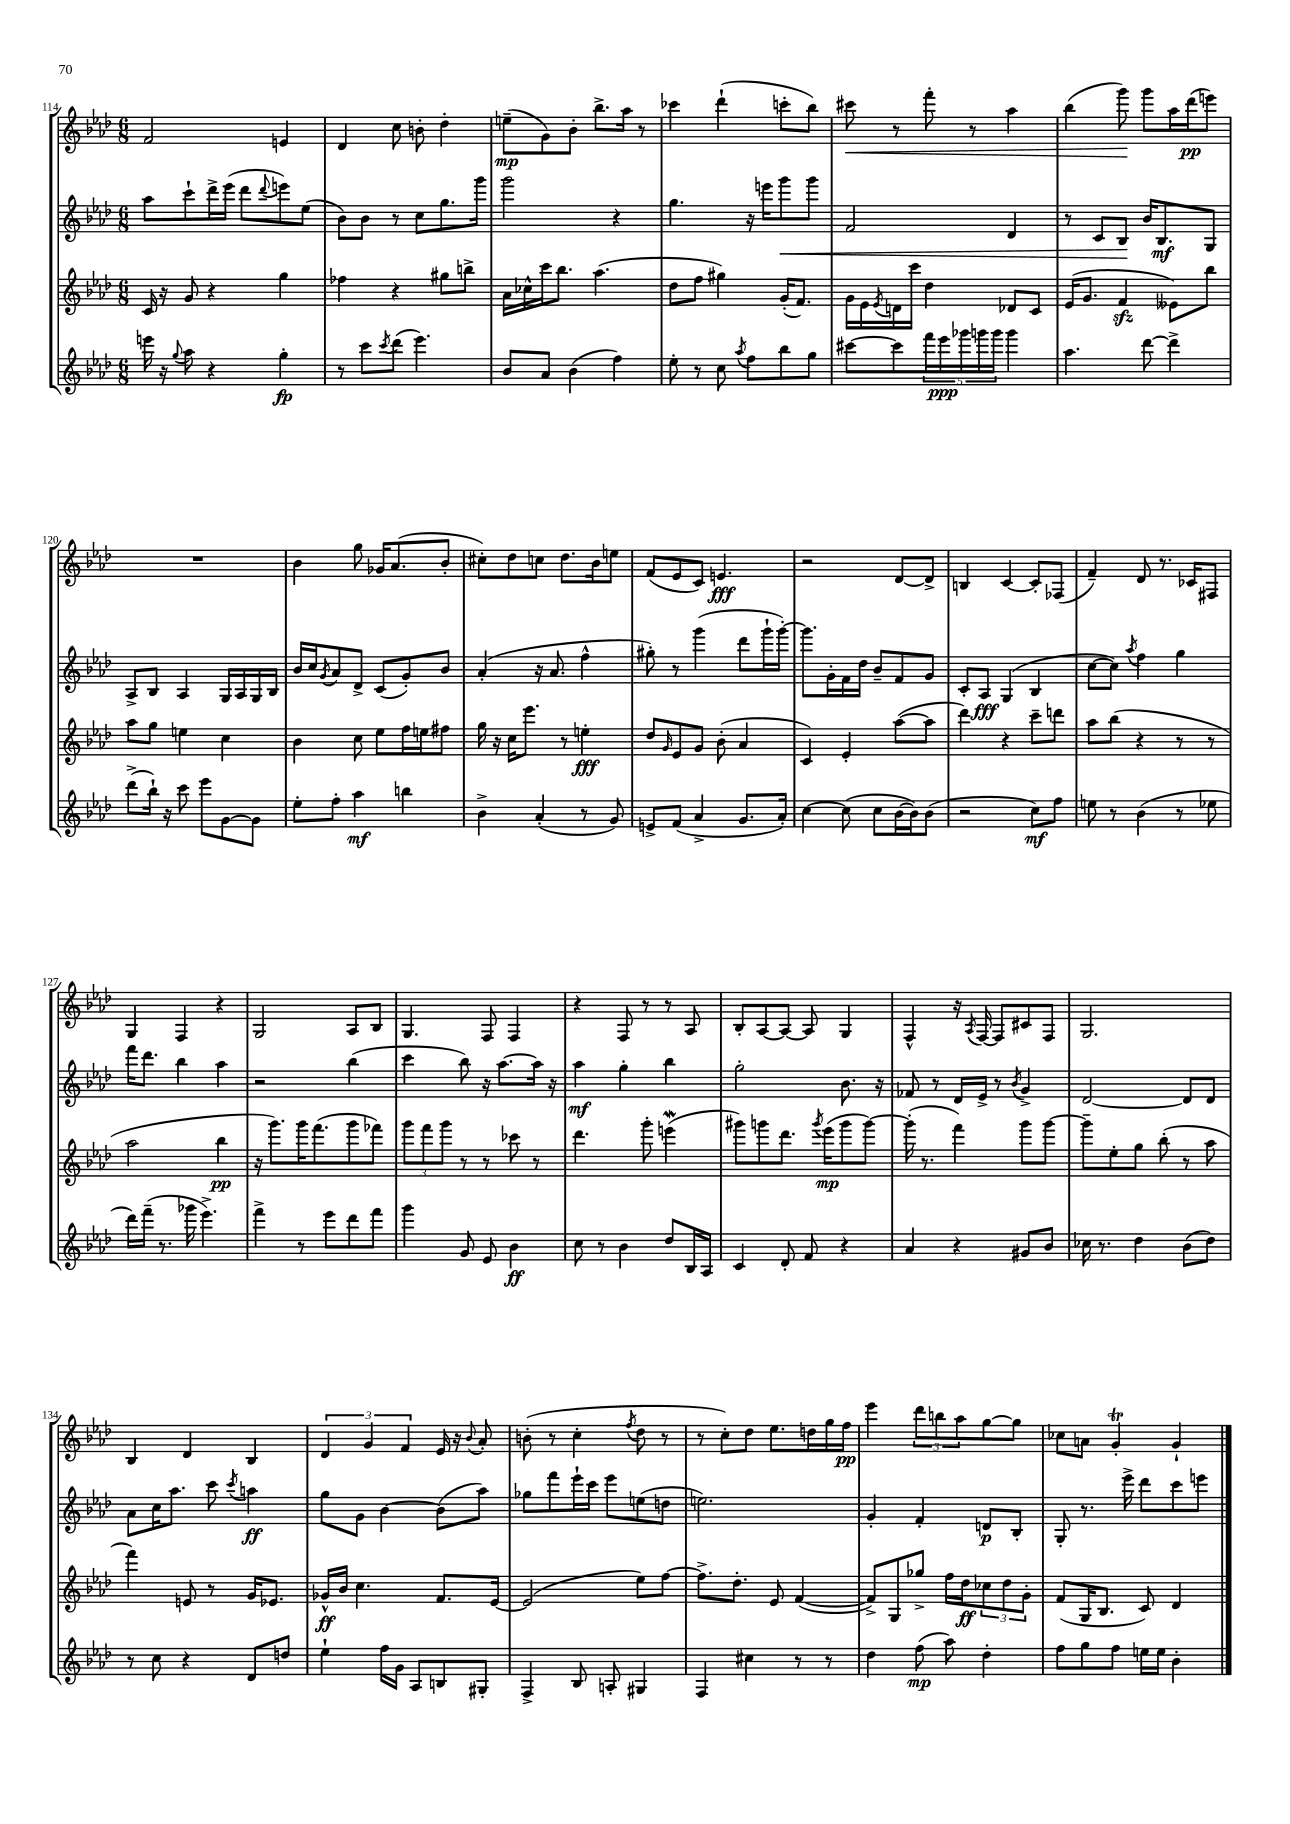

**kern	**kern	**kern	**kern
*staff4	*staff3	*staff2	*staff1
*clefG2	*clefG2	*clefG2	*clefG2
*k[b-e-a-d-]	*k[b-e-a-d-]	*k[b-e-a-d-]	*k[b-e-a-d-]
*M6/8	*M6/8	*M6/8	*M6/8
16eee	16c	8aa-	2f
16r	16r	.	.
8qqgg	.	.	.
8aa-	8g	8ccc`	.
4r	4r	16ddd-^	.
.	.	(16eee-	.
.	.	8ddd-	.
.	.	8qqddd-	.
4gg'	4gg	8eee)	4e
.	.	(8ee-	.
=	=	=	=
8r	4ff-	8b-)	4d-
8ccc	.	8b-	.
8qccc	.	.	.
(8ddd-	4r	8r	8cc
4.eee-)	.	8cc	8b'
.	8gg#	8.gg	4dd-'
.	8bb^	.	.
.	.	16ggg	.
=	=	=	=
8b-	16a-	2ggg	(8ee~
.	16cc-^^	.	.
8a-	16ccc	.	8g)
.	8.bb-	.	.
(4b-	.	.	8b-'
.	(4.aa-	.	8.bb-^
4ff)	.	4r	.
.	.	.	16aa-
.	.	.	8r
=	=	=	=
8ee-'	8dd-	4.gg	4ccc-
8r	8ff	.	.
8cc	4gg#)	.	(4ddd-`
8qaa-	.	.	.
8ff	.	16r	.
.	.	16eee	.
8bb-	(16g'	8ggg	8ccc'
.	8.f)	.	.
8gg	.	8ggg	8bb-)
=	=	=	=
[8ccc#	16g	2f	8ccc#
.	16e-	.	.
.	8qe-	.	.
8ccc#]	16d	.	8r
.	16ccc	.	.
20fff	4dd-	.	8fff'
20eee-	.	.	.
20ggg-	.	.	.
.	.	.	8r
20ggg	.	.	.
20ggg	.	.	.
4ggg	8d-	4d-	4aa-
.	8c	.	.
=	=	=	=
4.aa-	(16e-	8r	(4bb-
.	8.g	.	.
.	.	8c	.
.	4f	8B-	8ggg)
[8ddd-	.	16b-	8ggg
.	.	8.B-	.
4ddd-^]	8e--)	.	16aa-
.	.	.	(16ddd-
.	8bb-	8G	8eee)
=	=	=	=
(8ddd-^	8aa-	8A-^	2.r
16bb-`)	8gg	8B-	.
16r	.	.	.
8ccc	4ee	4A-	.
8eee-	.	.	.
[8g	4cc	16G	.
.	.	16A-	.
8g]	.	16G	.
.	.	16B-	.
=	=	=	=
8ee-'	4b-	16b-	4b-
.	.	16cc	.
.	.	8qg	.
8ff'	.	8a-	.
4aa-	8cc	8d-^	8gg
.	8ee-	(8c	16g-
.	.	.	(8.a-
4bb	16ff	8g')	.
.	16ee	.	.
.	8ff#	8b-	8b-'
=	=	=	=
4b-^	16gg	(4a-'	8cc#')
.	16r	.	.
.	16cc	.	8dd-
.	8.eee-	.	.
(4a-'	.	16r	8cc
.	.	8.a-	.
.	8r	.	8.dd-
8r	4ee'	4ff^^	.
.	.	.	16b-
8g)	.	.	8ee
=	=	=	=
8e^	8dd-	8gg#')	(8f
.	16qqg	.	.
(8f	8e-	8r	8e-
4a-^	8g	(4ggg	8c)
.	(8b-'	.	4.e
8.g	4a-	8ddd-	.
.	.	16ggg`	.
16a-')	.	[16ggg')	.
=	=	=	=
[4cc	4c)	8.ggg]	2r
.	.	16g'	.
(8cc]	4e-'	16f	.
.	.	16dd-	.
8cc	.	8b-~	.
[16b-	([8aa-	8f	[8d-
16b-])	.	.	.
(8b-	8aa-]	8g	8d-^]
=	=	=	=
2r	4ddd-)	8c'	4B
.	.	8A-	.
.	4r	(4G	[4c
8cc)	8ccc~	4B-	8c']
8ff	8ddd	.	(8F-
=	=	=	=
8ee	8aa-	[8cc	4f~)
8r	(8bb-	8cc])	.
.	.	8qaa-	.
(4b-	4r	4ff	8d-
.	.	.	8.r
8r	8r	4gg	.
.	.	.	16c-
8ee-	8r	.	8F#
=	=	=	=
16ddd-)	2aa-	16fff	4G
(16fff~	.	8.ddd-	.
8.r	.	.	.
.	.	4bb-	4F
16ggg-	.	.	.
4.eee-^)	.	.	.
.	4bb-	4aa-	4r
=	=	=	=
4fff^	16r	2r	2G
.	8.ggg)	.	.
8r	16ggg	.	.
.	(8.fff	.	.
8eee-	.	.	.
8ddd-	8ggg	(4bb-	8A-
8fff	8fff-)	.	8B-
=	=	=	=
4ggg	12ggg	4ccc	4.G
.	12fff	.	.
.	12ggg	.	.
8g	8r	8bb-)	.
8e-	8r	16r	8F
.	.	[8.aa-	.
4b-	8ccc-	.	4F
.	8r	16aa-]	.
.	.	16r	.
=	=	=	=
8cc	4.ddd-	4aa-	4r
8r	.	.	.
4b-	.	4gg'	8F
.	8ggg'	.	8r
8dd-	(4eee	4bb-	8r
16B-	.	.	8A-
16A-	.	.	.
=	=	=	=
4c	8ggg#)	2gg'	8B-'
.	8ggg	.	[8A-
8d-'	8.ddd-	.	8A-_
8f	.	.	8A-]
.	8qggg	.	.
.	(16eee-	.	.
4r	8ggg	8.b-	4G
.	[8ggg)	.	.
.	.	16r	.
=	=	=	=
4a-	(16ggg']	8f-	4F^^
.	8.r	.	.
.	.	8r	.
4r	4fff)	16d-	16r
.	.	.	8qA-
.	.	16e-^	[16F
.	.	8r	8F]
.	.	8qb-	.
8g#	8ggg	4g^	8c#
8b-	[8ggg	.	8F
=	=	=	=
16cc-	8ggg~]	[2d-	2.G
8.r	.	.	.
.	8ee-'	.	.
4dd-	8gg	.	.
.	(8bb-'	.	.
(8b-	8r	8d-]	.
8dd-)	8aa-	8d-	.
=	=	=	=
8r	4fff)	8a-	4B-
8cc	.	16cc	.
.	.	8.aa-	.
4r	8e	.	4d-
.	8r	8ccc	.
.	.	8qccc	.
8d-	16g	4aa	4B-
.	8.e-	.	.
8dd	.	.	.
=	=	=	=
4ee-`	16g-^^	8gg	6d-
.	16b-	.	.
.	4.cc	8g	.
.	.	.	6g
16ff	.	[4b-	.
16g	.	.	.
.	.	.	6f
8A-	.	.	.
8B	8.f	(8b-]	16e-
.	.	.	16r
.	.	.	8qqb-
8G#'	.	8aa-)	8a-'
.	[16e-	.	.
=	=	=	=
4F^	(2e-]	8gg-	(8b'
.	.	8fff	8r
8B-	.	16eee-`	4cc'
.	.	16ccc	.
8A'	.	8eee-	.
.	.	.	8qff
4G#	8ee-)	(8ee	8dd-
.	[8ff	8dd	8r
=	=	=	=
4F	8.ff^]	2.ee)	8r
.	.	.	8cc')
.	8.dd-'	.	.
4cc#	.	.	8dd-
.	8e-	.	8.ee-
8r	([4f	.	.
.	.	.	16dd
8r	.	.	16gg
.	.	.	16ff
=	=	=	=
4dd-	8f^])	4g'	4eee-
.	8G	.	.
(8ff	8gg-^	4f'	12ddd-
.	.	.	12bb
8aa-)	16ff	.	.
.	.	.	12aa-
.	16dd-	.	.
4dd-'	12cc-	8d	[8gg
.	12dd-	.	.
.	.	8B-'	8gg]
.	12g'	.	.
=	=	=	=
8ff	(8f	8G'	8cc-
8gg	16G	8.r	8a
.	8.B-	.	.
8ff	.	.	4g'
.	.	16eee-^	.
16ee	8c)	8ddd-	.
16ee	.	.	.
4b-'	4d-	8ccc	4g`
.	.	8eee	.
==	==	==	==
*-	*-	*-	*-
